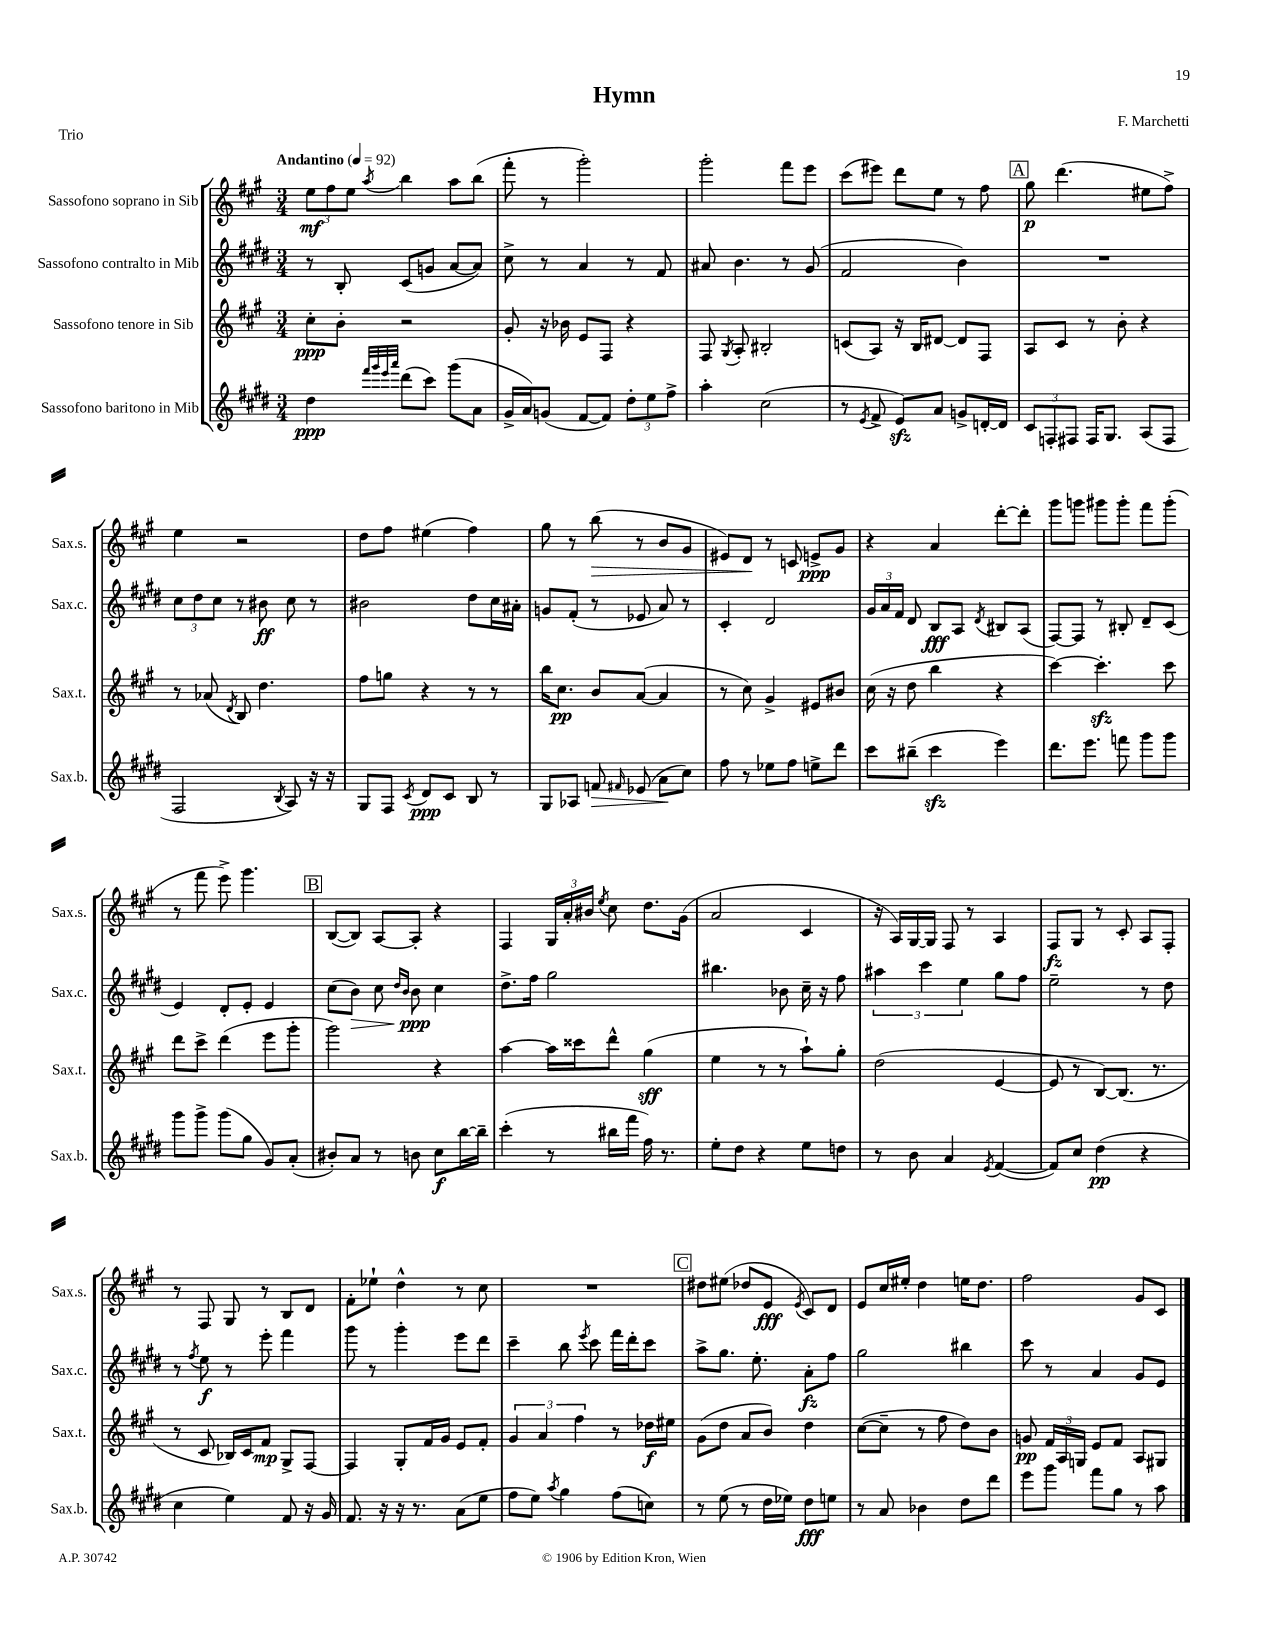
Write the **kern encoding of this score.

**kern	**kern	**kern	**kern
*staff4	*staff3	*staff2	*staff1
*clefG2	*clefG2	*clefG2	*clefG2
*k[f#c#g#d#]	*k[f#c#g#]	*k[f#c#g#d#]	*k[f#c#g#]
*M3/4	*M3/4	*M3/4	*M3/4
*MM92	*MM92	*MM92	*MM92
4dd#\	8cc#'\L	8r	12ee\L
.	.	.	12ff#\
.	8b'\J	8B'/	.
.	.	.	12ee\J
32qqfff#/LLL	.	.	.
32qqggg#/	.	.	.
32qqeee/	.	.	.
32qqaaa/JJJ	.	.	8qaa/
(8ddd#\L	2r	(8c#/L	4bb\
8ccc#\J)	.	8g/J	.
(8ggg#\L	.	[8a/L	8aa\L
8a\J	.	8a/]J)	(8bb\J
=	=	=	=
16g#^/LL	8g#'/	8cc#^\	8fff#'\
16a/J)	.	.	.
(8g/J	16r	8r	8r
.	16b-\	.	.
[8f#/L	8e/L	4a/	2ggg#'\)
8f#/]J)	8F#/J	.	.
12dd#'\L	4r	8r	.
12ee\	.	.	.
.	.	8f#/	.
12ff#^\J	.	.	.
=	=	=	=
4aa'\	8F#/	8a#/	2ggg#'\
.	8qG#/	.	.
.	8A'/	4.b\	.
(2cc#\	2B#'/	.	.
.	.	8r	8fff#\L
.	.	(8g#/	8eee\J
=	=	=	=
8r	(8c/L	2f#/	(8ccc#\L
8qe/	.	.	.
8f#^/	8A/J)	.	8eee#\J)
8e/L)	16r	.	8ddd\L
.	16B/LK	.	.
8a/J	[8d#/J	.	8ee\J
8g^/L	8d#/]L	4b\)	8r
[16d'/L	8F#/J	.	8ff#\
16d/]JJ	.	.	.
=	=	=	=
12c#/L	8A/L	2.r	8gg#\
12F'/	.	.	.
.	8c#/J	.	(4.ddd\
12F#/J	.	.	.
16F#/LK	8r	.	.
8.G#/J	.	.	.
.	8b'\	.	.
(8A/L	4r	.	8ee#\L
8F#/J	.	.	8ff#^\J)
=	=	=	=
2F#/	8r	12cc#\L	4ee\
.	.	12dd#\	.
.	(8a-/	.	.
.	.	12cc#\J	.
.	8qd/	.	.
.	8B/)	8r	2r
.	4.dd\	8b#\	.
8qB/	.	.	.
8A/)	.	8cc#\	.
16r	.	8r	.
16r	.	.	.
=	=	=	=
8G#/L	8ff#\L	2b#\	8dd\L
8F#/J	8gg\J	.	8ff#\J
8qc#/	.	.	.
8d#/L	4r	.	(4ee#\
8c#/J	.	.	.
8B/	8r	8dd#\L	4ff#\)
8r	8r	16cc#\L	.
.	.	16a#'\JJ	.
=	=	=	=
8G#/L	16bb\LK	8g/L	8gg#\
.	8.cc#\J	.	.
8A-/J	.	(8f#'/J	8r
8f/	8b/L	8r	(8bb\
16qqf#/	.	.	.
(8e-/	([8a/J	8e-/	8r
8a\L	4a/]	8a/)	8b/L
8cc#\J)	.	8r	8g#/J
=	=	=	=
8ff#\	8r	4c#'/	8e#/L)
8r	8cc#\)	.	8d/J
8ee-\L	4g#^/	2d#/	8r
8ff#\J	.	.	8c/
8ee^\L	8e#/L	.	8e^/L
8ddd#\J	8b#/J	.	8g#/J
=	=	=	=
8ccc#\L	(16cc#\	24g#/LL	4r
.	.	24a/	.
.	16r	.	.
.	.	24f#/JJ	.
(8bb#~\J	8dd\	8d#/	.
4ccc#\	4bb\	8B/L	4a/
.	.	8A/J	.
.	.	8qd#/	.
4eee\)	4r	8B#/L	[8ddd'\L
.	.	(8A/J	8ddd'\]J
=	=	=	=
8.ddd#\L	[4ccc#\)	[8F#/L)	8ggg#\L
.	.	8F#/]J	8ggg\J
8.eee\J	.	.	.
.	4.ccc#'\]	8r	8ggg#\L
8fff\	.	8B#'/	8ggg#'\J
8ggg#\L	.	8d#~/L	8fff#\L
8ggg#\J	8ccc#\	(8c#/J	(8ggg#'\J
=	=	=	=
8ggg#\L	8ddd\L	4e/)	8r
8ggg#^\J	8ccc#^\J	.	8fff#\
(8ggg#\L	(4ddd\	8d#'/L	8eee^\)
8gg#\J	.	8e'/J	4.ggg#\
8g#/L)	8eee\L	4e/	.
(8a'/J	8ggg#'\J	.	.
=	=	=	=
8b#'/L)	2ggg#\)	(8cc#\L	([8B/L
8a/J	.	8b\J)	8B/]J)
8r	.	8cc#\	[8A/L
.	.	16qqdd#/LL	.
.	.	16qqb/JJ	.
8b\	.	8b\	8A'/]J
8cc#\L	4r	4cc#\	4r
[16bb\L	.	.	.
16bb~\]JJ	.	.	.
=	=	=	=
(4ccc#'\	[4aa\	8.dd#^\L	4F#/
.	.	16ff#\Jk	.
8r	16aa\]LL	2gg#\	24G#/LL
.	.	.	24a'/
.	16ccc##\J	.	.
.	.	.	24b#/JJ
.	.	.	8qee/
16bb#\LL	8ddd^^\J	.	8cc#\
16fff#\JJ	.	.	.
16ff#\)	(4gg#\	.	8.dd\L
8.r	.	.	.
.	.	.	(16g#\Jk
=	=	=	=
8ee'\L	4ee\	4.bb#\	2a/
8dd#\J	.	.	.
4r	8r	.	.
.	8r	8b-\	.
8ee\L	8aa`\L)	16cc#~\	4c#/
.	.	16r	.
8dd\J	8gg#'\J	8ff#\	.
=	=	=	=
8r	(2dd\	6aa#\	16r
.	.	.	16A/LL)
8b\	.	.	[16G#/
.	.	6ccc#\	.
.	.	.	16G#/]JJ
4a/	.	.	8F#/
.	.	6ee\	.
.	.	.	8r
8qe/	.	.	.
([4f#/	[4e/	8gg#\L	4A/
.	.	8ff#\J	.
=	=	=	=
8f#/]L)	8e/]	2ee~\	8F#/L
8cc#/J	8r	.	8G#/J
(4dd#\	[8B/L)	.	8r
.	(8.B/]J	.	8c#'/
4r	.	8r	8A/L
.	8.r	.	.
.	.	8dd#\	8F#'/J
=	=	=	=
4cc#\	8r	8r	8r
.	.	8qff#/	.
.	8c#/	8ee\	8F#/
4ee\)	16B-/LL)	8r	8G#/
.	16c#/J	.	.
.	8f#/J	8eee'\	8r
8f#/	8G#^/L	4fff#\	8B/L
16r	[8F#/J	.	8d/J
16g#/	.	.	.
=	=	=	=
8.f#/	4F#/]	8ggg#\	8f#'\L
.	.	8r	8ee-`\J
16r	.	.	.
16r	8G#'/L	4ggg#'\	4dd^^\
8.r	.	.	.
.	16f#/L	.	.
.	16g#/JJ	.	.
(8a\L	8e/L	8eee\L	8r
8ee\J	8f#'/J	8ddd#\J	8cc#\
=	=	=	=
8ff#\L	6g#/	4ccc#~\	2.r
8ee\J)	.	.	.
.	6a/	.	.
8qaa/	.	.	.
4gg#\	.	8bb\	.
.	6ff#\	.	.
.	.	8qeee/	.
.	.	8ccc#\	.
(8ff#\L	8r	16fff#\LL	.
.	.	16ddd#'\J	.
8cc\J)	16dd-\LL	8ccc#\J	.
.	16ee#\JJ	.	.
=	=	=	=
8r	(8g#\L	8aa^\L	8dd#\L
(8ee\	8dd\J	8.gg#\J	(8ee#\J
8r	8a/L	.	8dd-/L
.	.	8.ee'\	.
16dd#\LL	8b/J)	.	8e/J
16ee-\JJ)	.	.	.
.	.	.	8qe/
8dd#\L	4dd\	8a'\L	8c#/L)
8ee\J	.	8ff#\J	8d/J
=	=	=	=
8r	([8cc#\L	2gg#\	8e/L
8a/	8cc#~\]J	.	16cc#/L
.	.	.	16ee#'/JJ
4b-\	8r	.	4dd\
.	8ff#\	.	.
8dd#\L	8dd\L)	4bb#\	16ee\LK
.	.	.	8.dd\J
8ddd#\J	8b\J	.	.
=	=	=	=
8eee\L	8g/	8ccc#\	2ff#\
8ggg#\J	24f#/LL	8r	.
.	24A/	.	.
.	24G/JJ	.	.
8fff#\L	8e/L	4a/	.
8gg#\J	8f#/J	.	.
8r	8A/L	8g#/L	8g#/L
8aa\	8G#/J	8e/J	8c#/J
==	==	==	==
*-	*-	*-	*-
